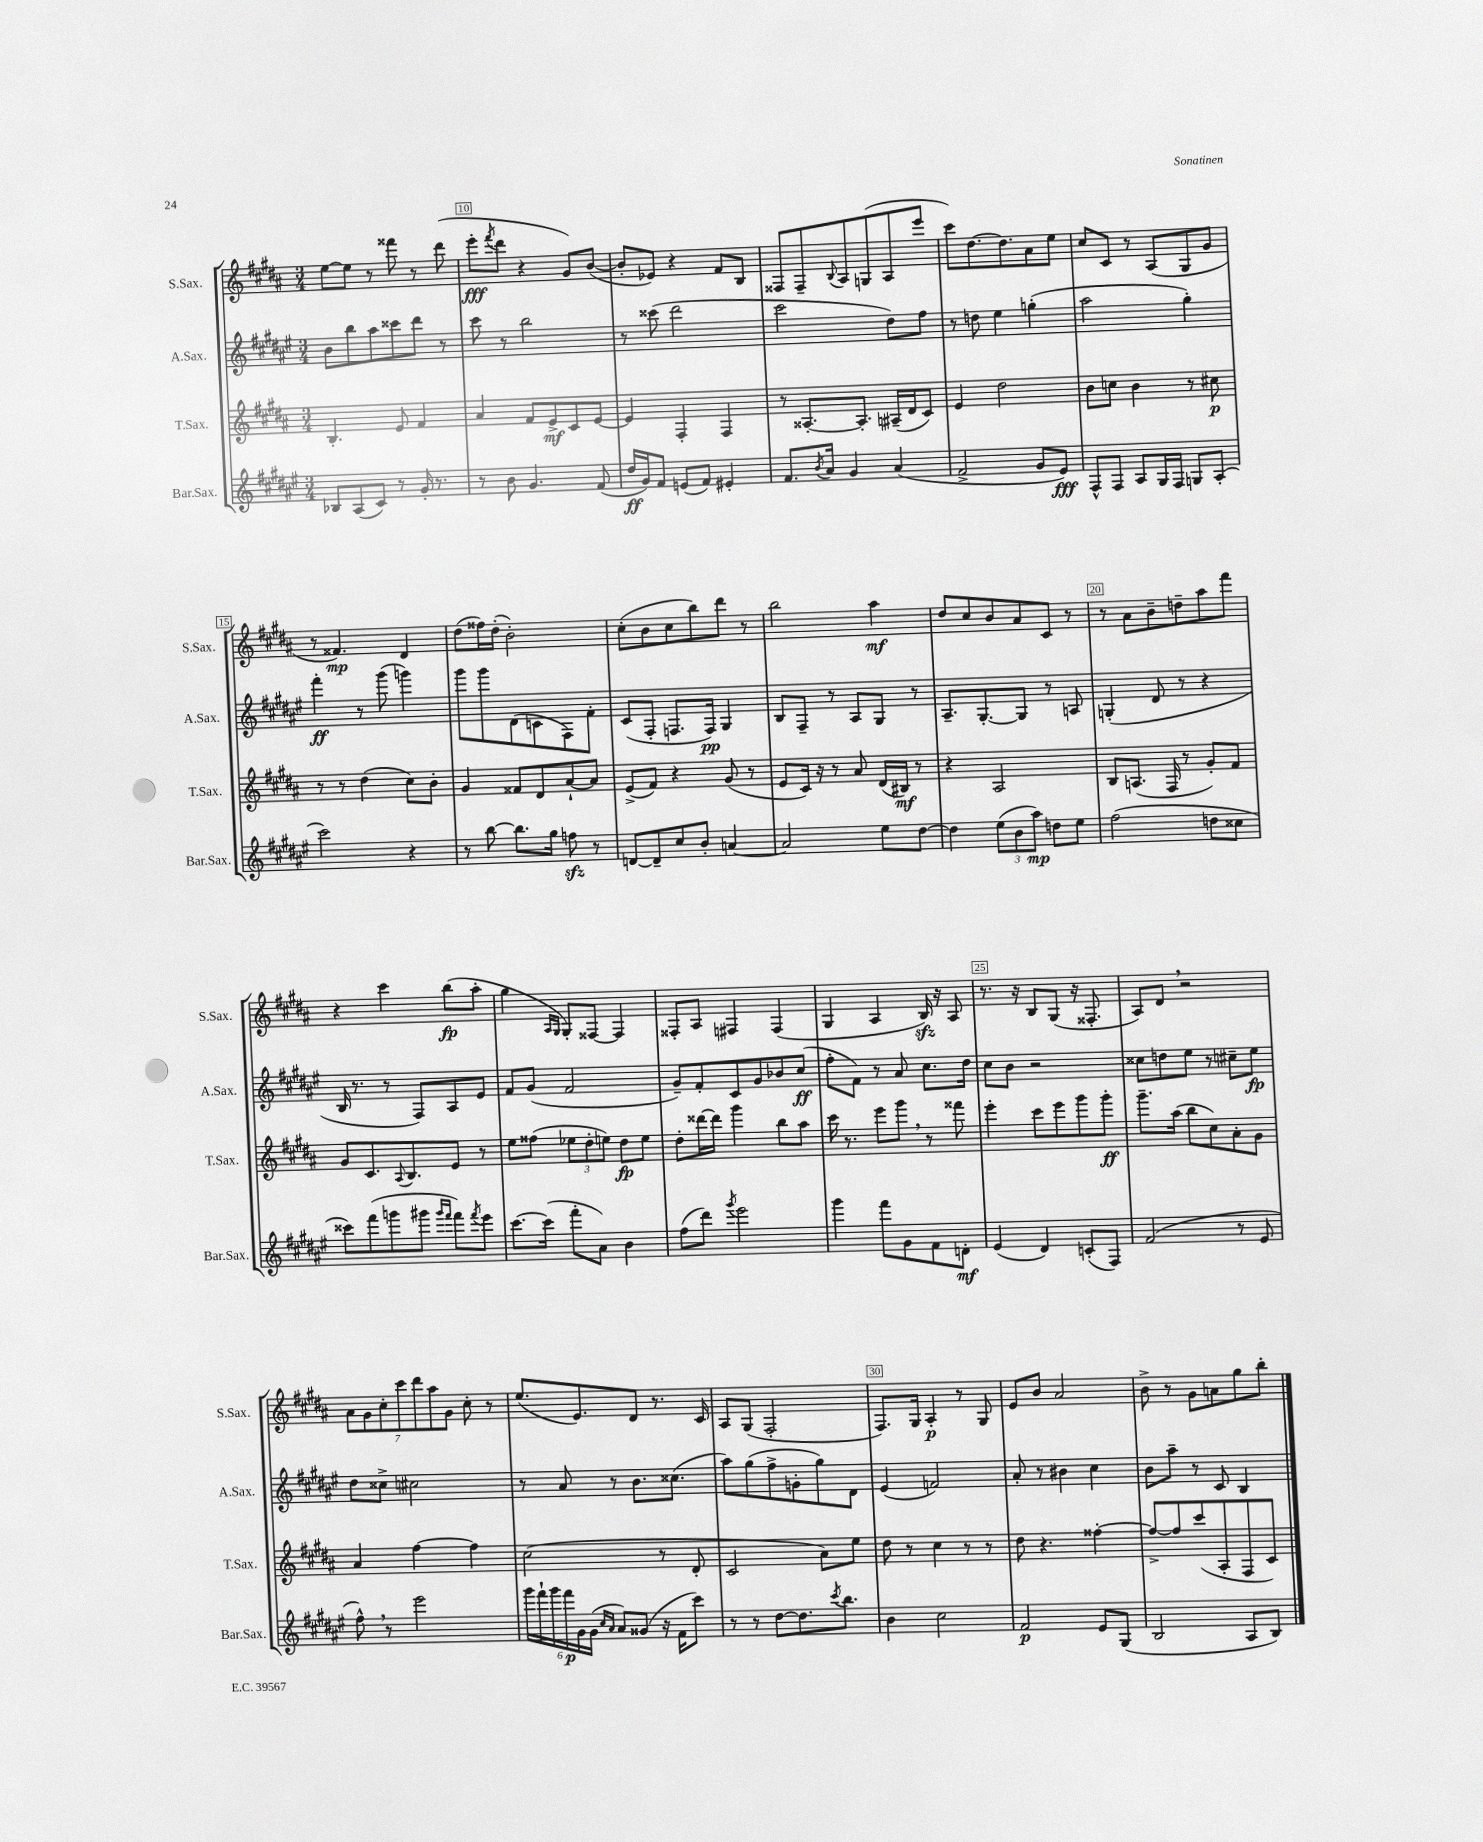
<<
\new StaffGroup <<
\new Staff = "s0" \with { instrumentName = "S.Sax." shortInstrumentName = "S.Sax." } {
    \clef treble \key b \major \numericTimeSignature \time 3/4
    e''8~ e''8 r8 fisis'''8 r8 dis'''8( |
    e'''8-.\fff \acciaccatura { fis'''8 } dis'''8 r4 gis'8) b'8~( |
    b'8-. ees'8) r4 fis'8 b8 |
    fisis8 fisis8-- \appoggiatura { b8 } ais8 g8( ais8 e'''8 |
    cis'''8) dis''8.~ dis''8. ais'8 e''8 |
    cis''8 cis'8 r8 ais8( gis8 gis'8 |
    r8 fisis'4.\mp) dis'4 |
    dis''8( fisis''16) dis''16-.( b'2-.) |
    cis''8-.( b'8 cis''8 b''8) dis'''8 r8 |
    b''2 ais''4\mf |
    dis''8 cis''8 b'8 ais'8 cis'8 r8 |
    r8 ais'8 b'8-- d''8-- ais''8 fis'''8 |
    r4 cis'''4 b''8\fp( ais''8-. |
    gis''4 \grace { ais16 gis16 } gis8-.) fisis8~ fisis4 |
    fisis8-. ais8 fis4 fis4( |
    gis4 ais4 b16\sfz) r16 ais8 |
    r8. r16 b8 gis8( r16 fisis8.-. |
    ais8) dis'8 \breathe r2 |
    \tuplet 7/4 { ais'8 gis'8 cis''8-. cis'''8 dis'''8 ais''8 gis'8 } cis''8-. r8 |
    e''8.( e'8.) dis'8 r8. cis'16 |
    ais8 gis8( fis2-. |
    fis8.) gis16 ais4-.\p r8 gis8 |
    e'8 b'8 ais'2 |
    b'8-> r8 gis'8 a'8 gis''8 b''8-. \bar "|." |
}
\new Staff = "s1" \with { instrumentName = "A.Sax." shortInstrumentName = "A.Sax." } {
    \clef treble \key fis \major \numericTimeSignature \time 3/4
    b'8 b''8 ais''8 cisis'''8 dis'''8 r8 |
    cis'''8 r8 b''2 |
    r8 cisis'''8( dis'''2 |
    cis'''2 dis''8) fis''8 |
    r8 d''8 eis''4 g''4-.( |
    ais''2 gis''4-.) |
    fis'''4-.\ff r8 gis'''8( g'''4) |
    gis'''8 gis'''8 dis'8( c'8 fis8) fis'8-. |
    cis'8( fis8-. f8. f16\pp) gis4 |
    b8 fis8-- r8 ais8 gis8 r8 |
    ais8.-- gis8.~-. gis8 r8 a8 |
    g4-.( dis'8 r8 r4 |
    b16 r8. r8 fis8) ais8 eis'8 |
    fis'8 gis'8( fis'2 |
    gis'8--) fis'8-. cis'8 gis'8 bes'8 cis''8\ff( |
    fis''8-. fis'8) r8 ais'8 cis''8. dis''16 |
    cis''8 b'8 r2 |
    cisis''8 d''8 eis''8 r8 cis''8-- eis''8\fp |
    dis''8 cisis''8-> cis''2 |
    r8 ais'8 r8 b'8. cisis''8.( |
    ais''8) gis''8( fis''8-> g'8-. gis''8) dis'8 |
    eis'4( f'2) |
    ais'8-. r8 bis'4 cis''4 |
    b'8 ais''8-- r8 cis'8 b4 \bar "|." |
}
\new Staff = "s2" \with { instrumentName = "T.Sax." shortInstrumentName = "T.Sax." } {
    \clef treble \key b \major \numericTimeSignature \time 3/4
    b4.-. e'8 fis'4 |
    ais'4 fis'8 e'8->\mf cis'8 e'8~ |
    e'4 fis4-. fis4 |
    r8 aisis8.~-. aisis8.-. ais16--( dis'16 cis'8) |
    e'4 dis''2 |
    b'8 c''8 b'4 r8 cis''8\p |
    r8 r8 dis''4( cis''8) b'8-. |
    gis'4 fisis'8 dis'8 ais'8~-! ais'8 |
    e'8->( fis'8) r4 gis'8( r8 |
    e'8 cis'16) r16 r8 ais'8 dis'16( bis16\mf) r8 |
    r4 ais2 |
    b8 a8.( fis16 r8 gis'8-.) fis'8 |
    gis'8 cis'8. \appoggiatura { ais8 } b8. e'8 r8 |
    e''8 fisis''8( \tuplet 3/2 { ees''8 dis''8-. e''8) } dis''8\fp e''8 |
    dis''8-. disis'''16~ disis'''16 gis'''4 b''8 ais''8 |
    cis'''16 r8. e'''8 gis'''8 \breathe r8 fisis'''8 |
    e'''4-. cis'''8 e'''8 gis'''8 gis'''8-.\ff |
    gis'''8.-- ais''16( b''8 cis''8) ais'8-. gis'8 |
    ais'4 fis''4~ fis''4 |
    cis''2( r8 dis'8-. |
    cis'2 ais'8) e''8 |
    dis''8 r8 cis''4 r8 r8 |
    dis''8 r4. fisis''4~-. |
    fisis''8~-> fisis''8 cis'''8( ais8-. fis8 cis'8) \bar "|." |
}
\new Staff = "s3" \with { instrumentName = "Bar.Sax." shortInstrumentName = "Bar.Sax." } {
    \clef treble \key fis \major \numericTimeSignature \time 3/4
    bes8 ais8( cis'8) r8 gis'16-. r8. |
    r8 b'8 gis'4. fis'8( |
    dis''16\ff gis'16) fis'8 e'8( fis'8) eis'4-. |
    fis'8. \acciaccatura { b'8 } ais'16 gis'4 ais'4( |
    fis'2-> gis'8 eis'8\fff) |
    fis8-^ fis8 ais8 gis16 fis16 g8 ais8-.( |
    cis'''2) r4 |
    r8 b''8~ b''8. gis''16 f''8\sfz r8 |
    d'8~ d'8-- cis''8 b'8-. a'4~ |
    a'2 eis''8 dis''8~ |
    dis''4 \tuplet 3/2 { eis''8( b'8 ais''8\mp) } d''8 eis''8 |
    fis''2( d''8 cisis''8 |
    cisis'''8) fis'''8( g'''8 gis'''8 \grace { gis'''16 fis'''16 } fis'''8) \acciaccatura { fis'''8 } eis'''8 |
    cis'''8.~ cis'''16( fis'''8-. ais'8) b'4 |
    fis''8( dis'''8) \acciaccatura { gis'''8 } eis'''2 |
    gis'''4 fis'''8 gis'8 fis'8 d'8-.\mf |
    eis'4( dis'4) c'8-.( fis8) |
    fis'2( r8 eis'8 |
    fis''8-^) \breathe r8 eis'''2 |
    \tuplet 6/4 { gis'''16 fis'''16-! gis'''16 fis'''16\p gis'16 gis'16( } \grace { cis''16 ais'16 } ais'8) gisis'8( r16 fis'16 cis'''8) |
    r8 r8 dis''8~ dis''8. \acciaccatura { cis'''8 } b''8. |
    b'4 cis''2 |
    fis'2\p eis'8 gis8( |
    b2 ais8 b8) \bar "|." |
}
>>
>>
\layout { \context { \Score currentBarNumber = #9 \override BarNumber.break-visibility = ##(#f #t #t) barNumberVisibility = #(every-nth-bar-number-visible 5) \override BarNumber.stencil = #(make-stencil-boxer 0.1 0.3 ly:text-interface::print) } }
